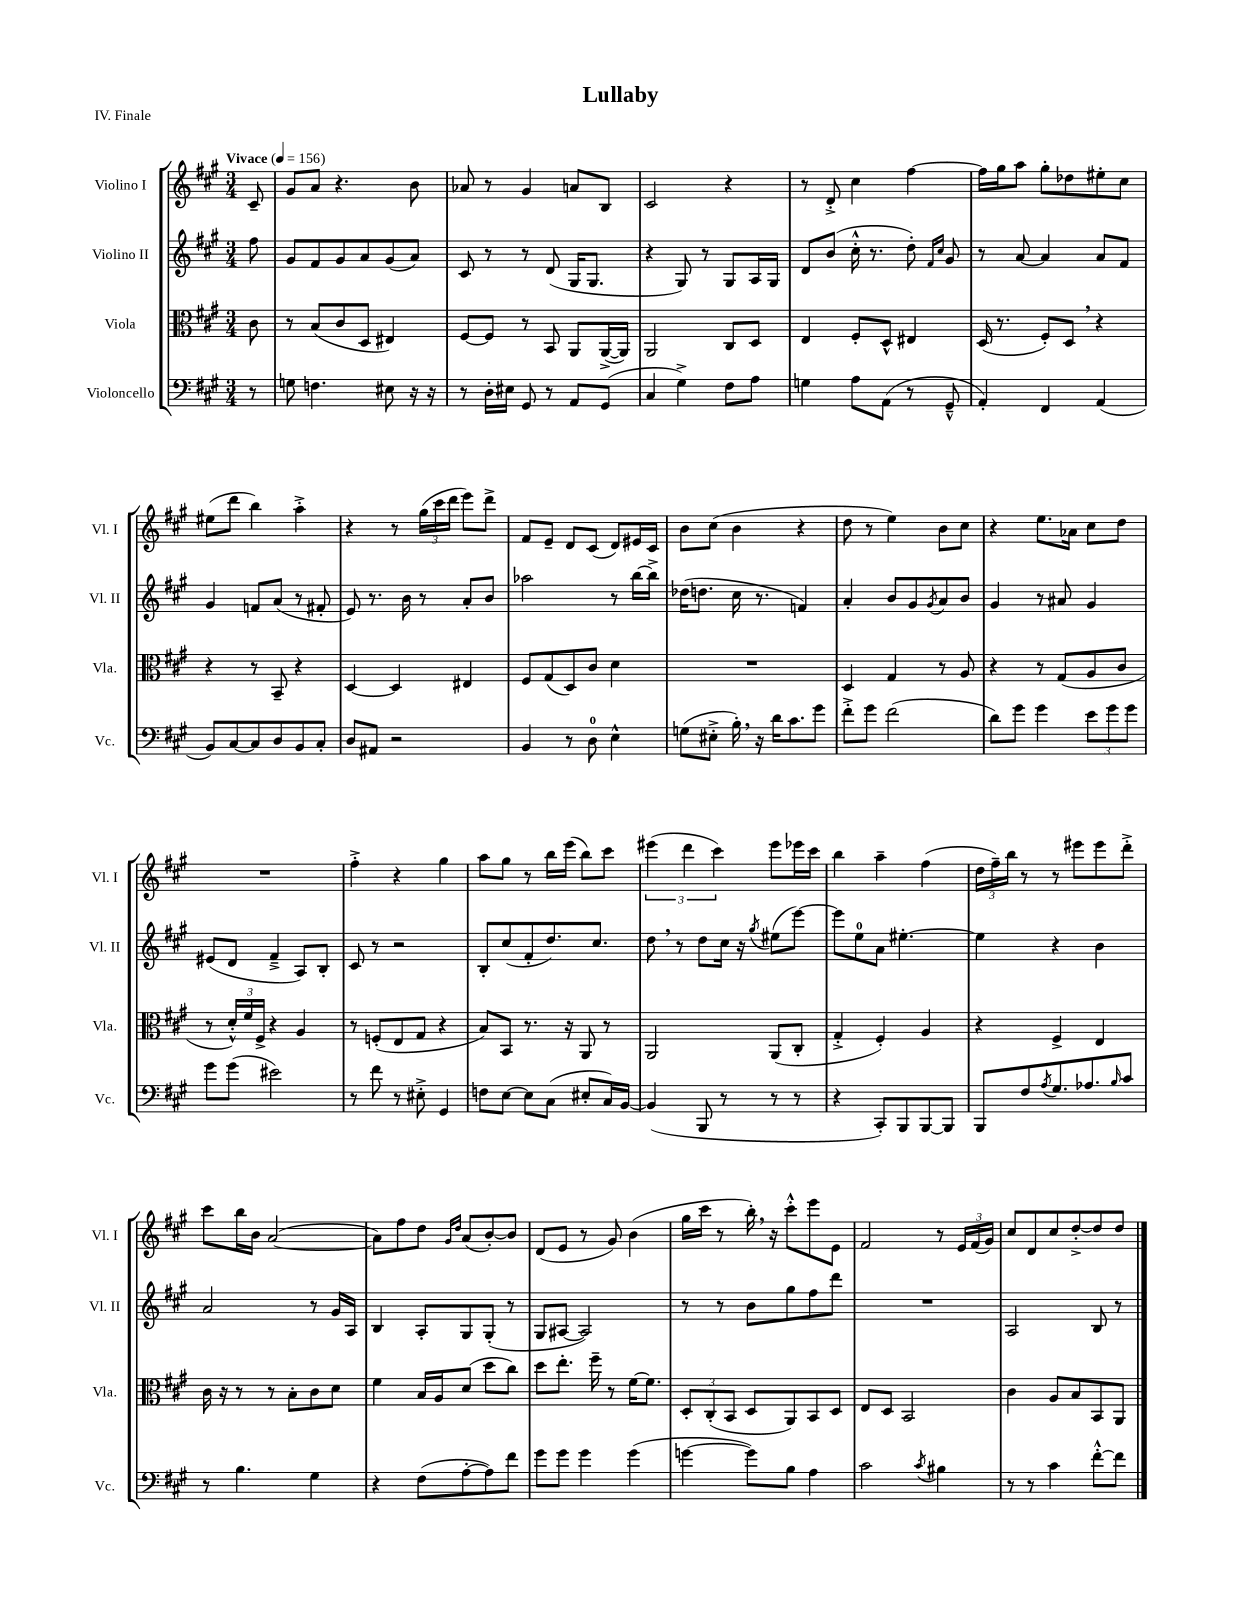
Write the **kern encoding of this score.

**kern	**kern	**kern	**kern
*part4	*part3	*part2	*part1
*staff4	*staff3	*staff2	*staff1
*I"Violoncello	*I"Viola	*I"Violino II	*I"Violino I
*I'Vc.	*I'Vla.	*I'Vl. II	*I'Vl. I
*clefF4	*clefC3	*clefG2	*clefG2
*k[f#c#g#]	*k[f#c#g#]	*k[f#c#g#]	*k[f#c#g#]
*M3/4	*M3/4	*M3/4	*M3/4
*MM156	*MM156	*MM156	*MM156
=	=	=	=
!	!	!	!LO:TX:a:B:t=Vivace
8r	8c#\	8ff#\	8c#~/
=1	=1	=1	=1
8Gn\	8r	8g#/L	8g#/L
4.Fn\	(8B/L	8f#/	8a/J
.	8c#/	8g#/	4.r
.	8D/J	8a/	.
8E#X\	4E#X/)	(8g#/	.
16r	.	8a/J)	8b\
16r	.	.	.
=2	=2	=2	=2
8r	[8F#/L	8c#/	8a-X/
16D'\LL	8F#/J]	8r	8r
16E#X\JJ	.	.	.
8GG#/	8r	8r	4g#/
8r	8BB/	(8d/	.
8AA/L	8AA/L	16G#/KL	8an/L
.	.	8.G#/J	.
(8GG#/J	([16AA^/L	.	8B/J
.	16AA/JJ])	.	.
=3	=3	=3	=3
4C#/	2AA/	4r	2c#/
4G#^\)	.	8G#/)	.
.	.	8r	.
8F#\L	8C#/L	8G#/L	4r
8A\J	8D/J	16A/L	.
.	.	16G#/JJ	.
=4	=4	=4	=4
4Gn\	4E/	8d/L	8r
.	.	(8b/J	8d'^/
8A\L	8F#'/L	16cc#'^^\	4cc#\
.	.	8.r	.
(8AA\J	8D^^/J	.	.
8r	4E#X/	8dd'\)	[4ff#\
.	.	16qqf#/LL	.
.	.	16qqcc#/JJ	.
8GG#~^^/	.	8g#/	.
=5	=5	=5	=5
4AA'/)	(16D/	8r	16ff#\LL]
.	8.r	.	16gg#\J
.	.	[8a/	8aa\J
4FF#/	8F#'/L)	4a/]	8gg#'\L
.	8D,/J	.	8dd-X\
(4AA/	4r	8a/L	8ee#X'\
.	.	8f#/J	8cc#\J
!!LO:LB:g=z
=6	=6	=6	=6
8BB/L)	4r	4g#/	(8ee#X\L
[8C#/	.	.	8ddd\J
8C#/]	8r	8fn/L	4bb\)
8D/	8BB~/	(8a/J	.
8BB/	4r	8r	4aa'^\
8C#'/J	.	8f#X'/	.
=7	=7	=7	=7
8D/L	[4D/	8e/)	4r
8AA#X/J	.	8.r	.
2r	4D/]	.	8r
.	.	16b\	.
.	.	8r	(24gg#\LL
.	.	.	24ccc#\
.	.	.	24ddd\JJ
.	4E#X/	8a'/L	8eee\L)
.	.	8b/J	8ddd^\J
=8	=8	=8	=8
4BB/	8F#/L	2aa-X\	8f#/L
.	(8G#/	.	8e~/J
8r	8D/)	.	8d/L
8D\	8c#/J	.	(8c#/J
4E^^\	4d\	8r	8d/L)
.	.	[16bb\LL	16e#X/L
.	.	16bb^\JJ]	16c#/JJ
=9	=9	=9	=9
(8Gn\L	2.r	(16dd-X\KL	8b\L
.	.	8.ddn\J	.
8E#X'^\J	.	.	(8cc#\J
16B',\)	.	16cc#\	4b\
16r	.	8.r	.
16d\KL	.	.	.
8.c#\	.	.	.
.	.	4fn/)	4r
8g#\J	.	.	.
=10	=10	=10	=10
8f#'^\L	4D/	4a'/	8dd\
8g#\J	.	.	8r
(2f#\	4G#/	8b/L	4ee\)
.	.	8g#/	.
.	.	8qg#/	.
.	8r	8a/	8b\L
.	8A/	8b/J	8cc#\J
=11	=11	=11	=11
8d\L)	4r	4g#/	4r
8g#\J	.	.	.
4g#\	8r	8r	8.ee\L
.	(8G#/L	8a#X/	.
.	.	.	16a-X\Jk
12e\L	8A/	4g#/	8cc#\L
12g#\	.	.	.
.	8c#/J	.	8dd\J
12g#\J	.	.	.
!!LO:LB:g=z
=12	=12	=12	=12
8g#\L	8r	(8e#X/L	2.r
(8g#\J	24d'^^/LL)	8d/J	.
.	24f#/	.	.
.	24F#^/JJ	.	.
2e#X\)	4r	4f#~^/	.
.	4A/	8A/L)	.
.	.	8B'/J	.
=13	=13	=13	=13
8r	8r	8c#/	4ff#'^\
8f#\	(8Fn'/L	8r	.
8r	8E/	2r	4r
8E#X'^\	8G#/J	.	.
4GG#/	4r	.	4gg#\
=14	=14	=14	=14
8Fn\L	8B/L)	8B'/L	8aa\L
[8E\J	8BB/J	(8cc#/	8gg#\J
8E\L]	8.r	8f#'/	8r
(8C#\J	.	8.dd/)	16bb\LL
.	16r	.	(16eee\JJ
8E#X'/L	8AA/	.	8bb\L)
.	.	8.cc#/J	.
16C#/L)	8r	.	8ccc#\J
[16BB/JJ	.	.	.
=15	=15	=15	=15
(4BB/]	2AA/	8dd,\	(6eee#X\
.	.	8r	.
.	.	.	6ddd\
8BBB/	.	8dd\L	.
.	.	.	6ccc#\)
8r	.	16cc#\Jk	.
.	.	16r	.
.	.	8qgg#/	.
8r	(8AA/L	(8ee#X\L	8eee#\L
8r	8C#'/J	[8eee\J)	16eee-X\L
.	.	.	16ccc#\JJ
=16	=16	=16	=16
4r	4G#'^/	8eee\L]	4bb\
.	.	8ee\	.
8CC#'/L)	4F#'/)	8a\J	4aa~\
8BBB/	.	[4.ee#X'\	.
[8BBB/	4A/	.	(4ff#\
8BBB/J]	.	.	.
=17	=17	=17	=17
8BBB/L	4r	4ee#\]	24dd\LL
.	.	.	24ff#~\)
.	.	.	24bb\JJ
8F#/	.	.	8r
8qA/	.	.	.
8.G#/	4F#^/	4r	8r
.	.	.	8eee#X\L
8.A-X/	.	.	.
.	4E/	4b\	8eee#\
16qqB/	.	.	.
8c#/J	.	.	8ddd'^\J
!!LO:LB:g=z
=18	=18	=18	=18
8r	16c#\	2a/	8ccc#\L
.	16r	.	.
4.B\	8r	.	16bb\L
.	.	.	16b\JJ
.	8r	.	([2a/
.	8B'\L	.	.
4G#\	8c#\	8r	.
.	8d\J	16g#/LL	.
.	.	16A/JJ	.
=19	=19	=19	=19
4r	4f#\	4B/	8a\L])
.	.	.	8ff#\
(8F#\L	16B/LL	8A'/L	8dd\J
.	16A/J	.	.
.	.	.	16qqg#/LL
.	.	.	16qqdd/JJ
[8A'\	(8d/J	8G#/	(8a/L
8A\])	8dd\L	(8G#'/J	[8b'/)
8f#\J	8cc#\J)	8r	8b/J]
=20	=20	=20	=20
8g#\L	8dd\L	8G#/L	(8d/L
8g#\J	8.ee'\J	[8A#X/J	8e/J
4g#\	.	2A#/])	8r
.	16ff#~\	.	.
.	8r	.	8g#/)
(4g#\	[16f#\KL	.	(4b\
.	8.f#\J]	.	.
=21	=21	=21	=21
[4gn\	12D'/L	8r	16gg#\LL
.	.	.	16ccc#\JJ
.	(12C#'/	.	.
.	.	8r	8r
.	12BB/J	.	.
8g\L])	8D/L	8b\L	16bb',\)
.	.	.	16r
8B\J	8AA/)	8gg#\	8ccc#'^^\L
4A\	8BB/	8ff#\	8eee\
.	8D/J	8ddd\J	8e\J
=22	=22	=22	=22
2c#\	8E/L	2.r	2f#/
.	8D/J	.	.
.	2BB/	.	.
8qc#/	.	.	.
4B#X\	.	.	8r
.	.	.	24e/LL
.	.	.	(24f#/
.	.	.	24g#/JJ)
=23	=23	=23	=23
8r	4c#\	2A/	8cc#/L
8r	.	.	8d/
4c#\	8A/L	.	8cc#/
.	8B/	.	[8dd'^/
[8f#'^^\L	8BB/	8B/	8dd/]
8f#\J]	8AA/J	8r	8dd/J
==	==	==	==
*-	*-	*-	*-
